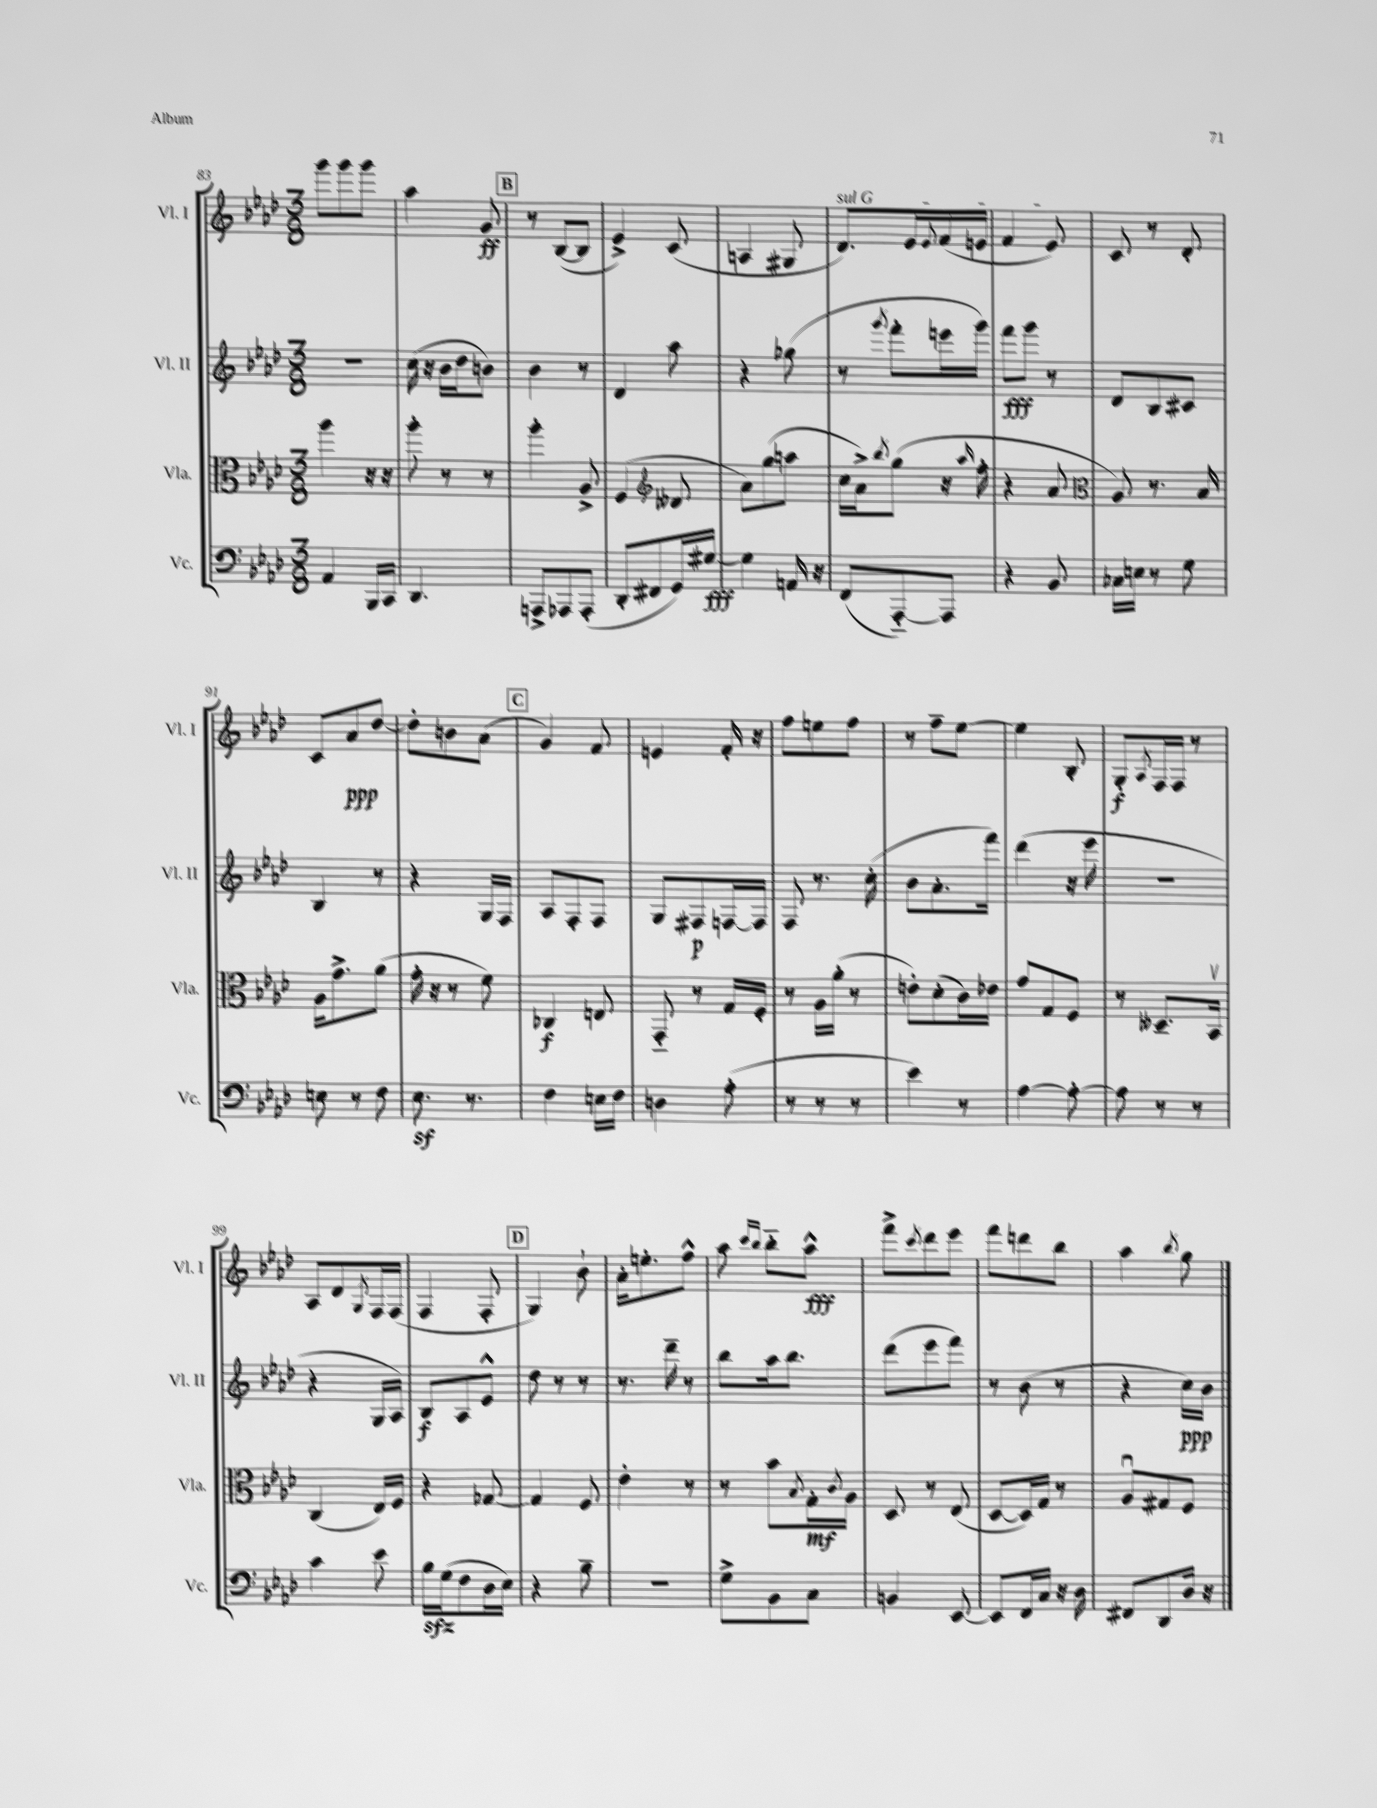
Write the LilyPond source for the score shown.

<<
\new StaffGroup <<
\new Staff = "s0" \with { instrumentName = "Vl. I" shortInstrumentName = "Vl. I" } {
    \clef treble \key aes \major \numericTimeSignature \time 3/8
    g'''8 g'''8 g'''8 |
    aes''4 g'8\ff |
    \mark \markup { \box "B" } r8 bes8~( bes8 |
    ees'4->) c'8( |
    a4 gis8 |
    \once \override TextSpanner.bound-details.left.text = \markup { \italic "sul G" } des'8.\startTextSpan) ees'16 \appoggiatura { ees'8 } f'16( e'16 |
    f'4 ees'8\stopTextSpan) |
    c'8 r8 des'8-. |
    c'8 aes'8\ppp des''8~ |
    des''8-. b'8 aes'8( |
    \mark \markup { \box "C" } g'4) f'8 |
    e'4 f'16-. r16 |
    f''8 e''8 f''8 |
    r8 f''8-- ees''8~ |
    ees''4 bes8-. |
    g8-.\f \acciaccatura { aes8 } f16 f16 r8 |
    aes8 des'8 \acciaccatura { g8 } f16 f16( |
    f4 f8-. |
    \mark \markup { \box "D" } g4) bes'8-! |
    aes'16-. e''8.-. f''8-^ |
    aes''8 \grace { c'''16 bes''16 } bes''8-_ aes''8-^\fff |
    f'''8-> \acciaccatura { c'''8 } des'''8 ees'''8 |
    f'''8 d'''8 bes''8 |
    aes''4 \acciaccatura { bes''8 } g''8 \bar "|." |
}
\new Staff = "s1" \with { instrumentName = "Vl. II" shortInstrumentName = "Vl. II" } {
    \clef treble \key aes \major \numericTimeSignature \time 3/8
    R4. |
    c''16( r16 bes'16 des''16 b'8) |
    \mark \markup { \box "B" } bes'4 r8 |
    des'4 aes''8 |
    r4 ges''8( |
    r8 \acciaccatura { g'''8 } f'''8-. e'''16 g'''16) |
    f'''8\fff g'''8 r8 |
    des'8 bes8 cis'8 |
    bes4 r8 |
    r4 g16 f16 |
    \mark \markup { \box "C" } aes8 f8-. f8 |
    g8 fis8\p f16~ f16 |
    f8 r8. c''16-.( |
    bes'8 aes'8.-. f'''16) |
    des'''4( r16 ees'''16 |
    R4. |
    r4 g16 aes16) |
    bes8\f aes8 ees'8-^ |
    \mark \markup { \box "D" } des''8 r8 r8 |
    r8. des'''16-- r8 |
    bes''8 aes''16 bes''8. |
    des'''8( ees'''8 f'''8) |
    r8 bes'8( r8 |
    r4 c''16\ppp) bes'16 \bar "|." |
}
\new Staff = "s2" \with { instrumentName = "Vla." shortInstrumentName = "Vla." } {
    \clef alto \key aes \major \numericTimeSignature \time 3/8
    aes''4 r16 r16 |
    aes''8-. r8 r8 |
    \mark \markup { \box "B" } aes''4-. aes8-> |
    f4( \clef treble deses'8 |
    aes'8) g''8( a''8 |
    c''16 aes'16->) \acciaccatura { bes''8 } g''8( r16 \grace { aes''16 } f''16-. |
    r4 aes'8 |
    \clef alto aes8) r8. bes16 |
    aes16 g'8.-> aes'8( |
    g'16-. r16 r8 f'8) |
    \mark \markup { \box "C" } ces4\f e8 |
    g,8-_ r8 g16 f16-. |
    r8 aes16 aes'16-.( r8 |
    e'8-.) des'8-.( c'16) ees'16 |
    g'8 g8 f8 |
    r8 deses8.-- bes,16\upbow |
    c4( ees16) f16 |
    r4 ges8~ |
    \mark \markup { \box "D" } ges4 f8 |
    ees'4-. r8 |
    r8 bes'8 \acciaccatura { bes8 } g16-.\mf \acciaccatura { c'8 } aes16 |
    des8 r8 ees8( |
    des8~ des16) g16 r8 |
    aes8\downbow gis8 f8 \bar "|." |
}
\new Staff = "s3" \with { instrumentName = "Vc." shortInstrumentName = "Vc." } {
    \clef bass \key aes \major \numericTimeSignature \time 3/8
    aes,4 bes,,16 c,16 |
    des,4. |
    \mark \markup { \box "B" } a,,8-> aes,,8 aes,,8-.( |
    des,8-. fis,8 g,16) gis16~\fff |
    gis4 a,16 r16 |
    f,8( aes,,8~-_) aes,,8 |
    r4 bes,8 |
    ces16 e16 r8 g8 |
    e8 r8 f8 |
    ees8.\sf r8. |
    \mark \markup { \box "C" } f4 e16 f16 |
    d4 aes8-.( |
    r8 r8 r8 |
    ees'4) r8 |
    aes4~ aes8~-. |
    aes8 r8 r8 |
    c'4 ees'8 |
    bes16\sfz g16( f8 des16 ees16) |
    \mark \markup { \box "D" } r4 bes8-- |
    R4. |
    g8-> bes,8 c8 |
    b,4 ees,8~ |
    ees,8 f,16 c16 r16 des16 |
    fis,8 des,8 des16 r16 \bar "|." |
}
>>
>>
\layout { \context { \Score currentBarNumber = #83 } }
